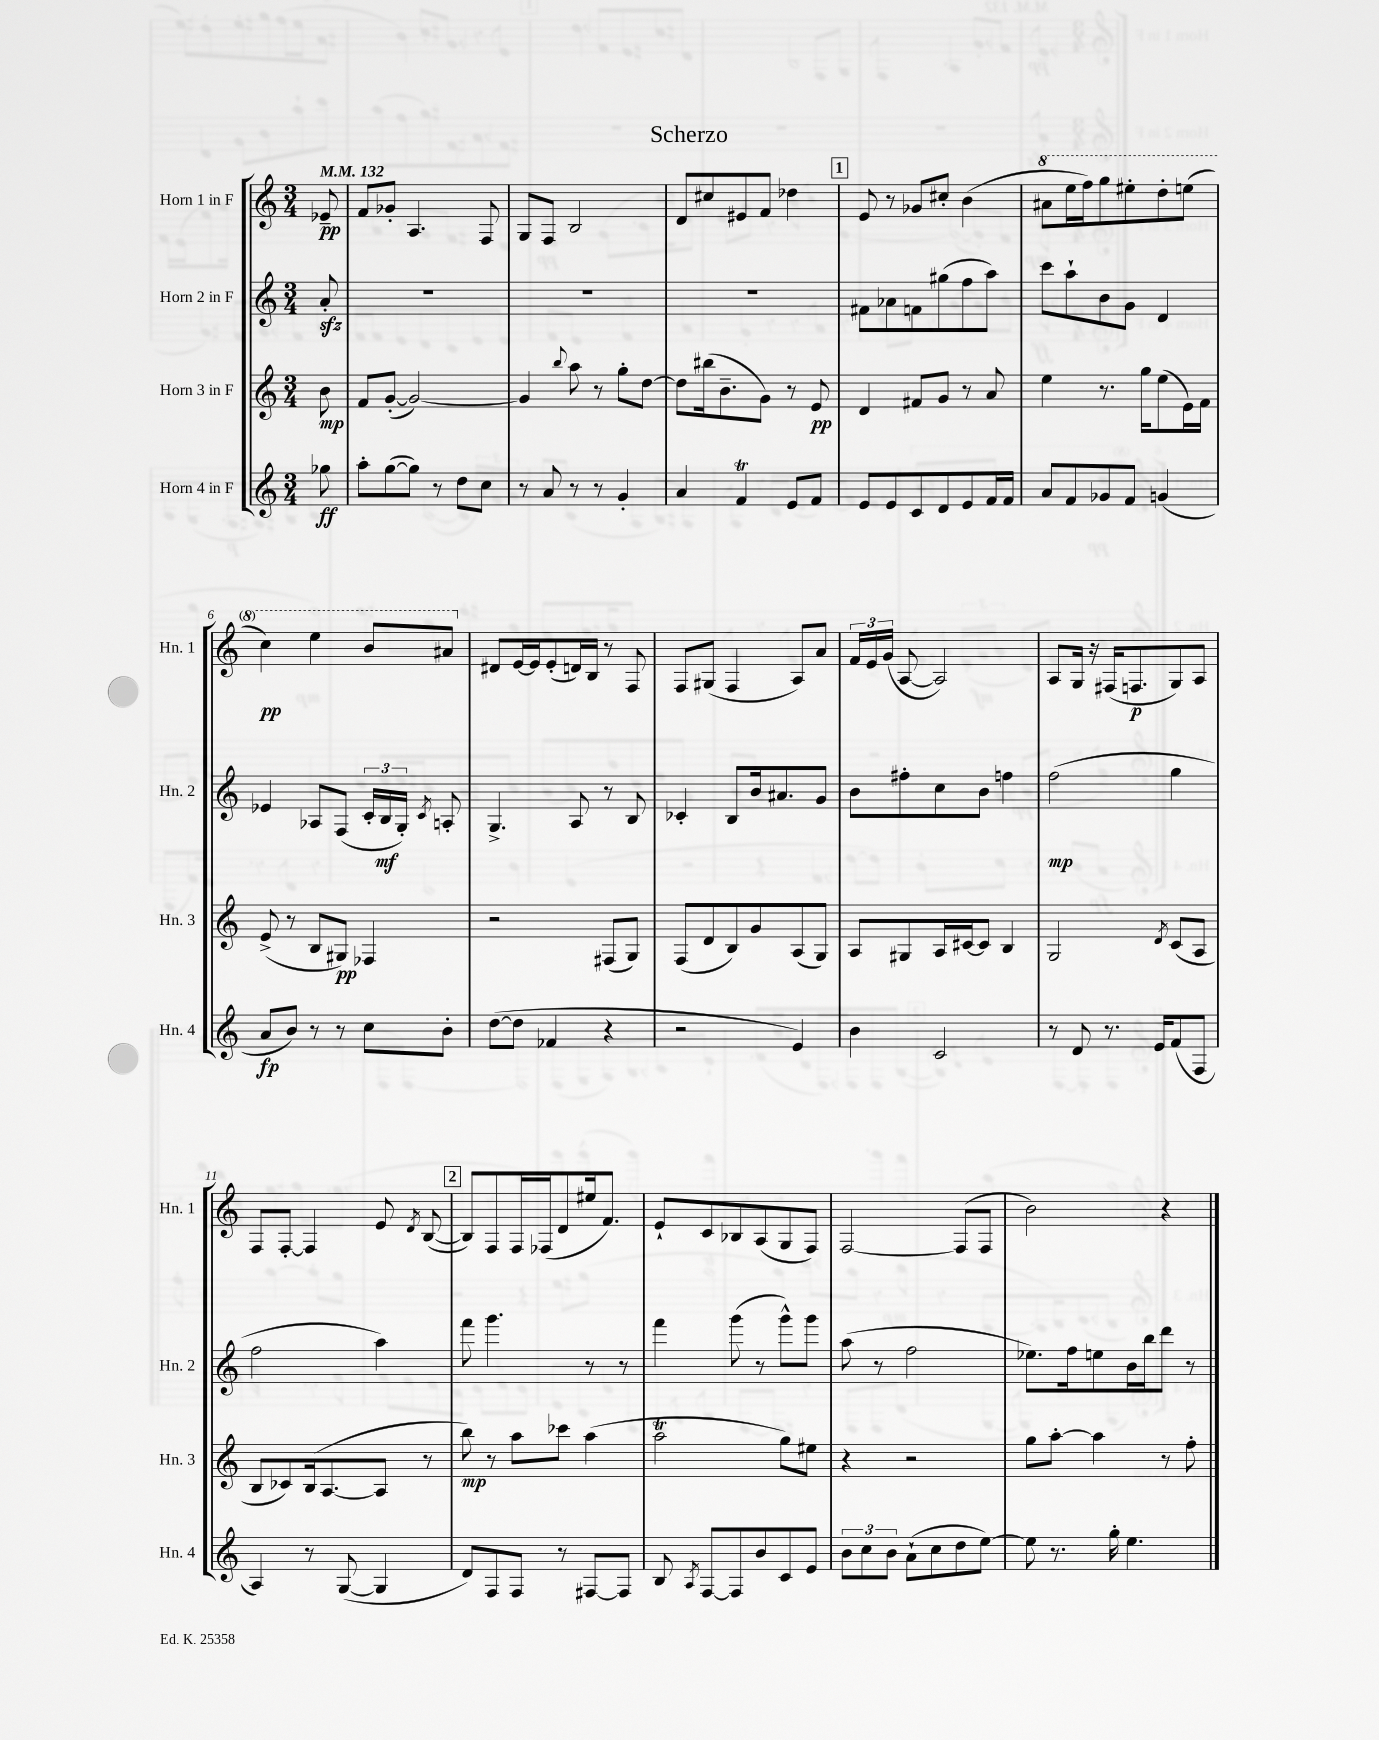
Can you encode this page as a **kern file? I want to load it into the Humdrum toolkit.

**kern	**kern	**kern	**kern
*staff4	*staff3	*staff2	*staff1
*clefG2	*clefG2	*clefG2	*clefG2
*k[]	*k[]	*k[]	*k[]
*M3/4	*M3/4	*M3/4	*M3/4
*MM132	*MM132	*MM132	*MM132
8gg-	8b	8a'	8e-~
=	=	=	=
8aa'	8f	2.r	8f
([8gg	([8g'	.	8g-'
8gg])	2g_)	.	4.A
8r	.	.	.
8dd	.	.	.
8cc	.	.	8F
=	=	=	=
8r	4g]	2.r	8G
8a	.	.	8F
.	8qqbb	.	.
8r	8aa	.	2B
8r	8r	.	.
4g'	8gg'	.	.
.	[8dd	.	.
=	=	=	=
4a	8dd]	2.r	8d
.	(16bb#	.	8cc#
.	8.b~	.	.
4f	.	.	8e#
.	8g)	.	8f
8e	8r	.	4dd-
8f	8e	.	.
=	=	=	=
8e	4d	8f#	8e
8e	.	8a-	8r
8c	8f#	8f	8g-
8d	8g	(8gg#	8cc#'
8e	8r	8ff	(4b
16f	8a	8aa)	.
16f	.	.	.
=	=	=	=
8a	4ee	8ccc	8aa#
8f	.	8aa`	16eee
.	.	.	16fff)
8g-	8.r	8b	8ggg
8f	.	8g	8eee#'
.	16gg	.	.
(4g	(8ee	4d	8ddd'
.	16e)	.	(8eee
.	16f	.	.
=	=	=	=
8a	(8e^	4e-	4ccc)
8b)	8r	.	.
8r	8B	8A-	4eee
8r	8G#)	(8F	.
8cc	4F-	24c'	8bb
.	.	24B	.
.	.	24G')	.
.	.	8qc	.
8b'	.	8A'	8aa#
=	=	=	=
([8dd	2r	4.G^	8d#
8dd]	.	.	[16e
.	.	.	16e]
4f-	.	.	(8e'
.	.	8A	16d)
.	.	.	16B
4r	(8F#	8r	8r
.	8G)	8B	8F
=	=	=	=
2r	(8F	4c-'	8F
.	8d	.	(8G#
.	8B)	8B	4F
.	8g	16b	.
.	.	8.a#	.
4e)	(8A	.	8A)
.	8G)	8g	8a
=	=	=	=
4b	8A	8b	24f
.	.	.	24e
.	.	.	(24g
.	8G#	8ff#'	[8A
2c	16A	8cc	2A])
.	[16c#	.	.
.	8c#]	8b	.
.	4B	4ff	.
=	=	=	=
8r	2G	(2ff	8A
8d	.	.	16G
.	.	.	16r
8.r	.	.	(16F#
.	.	.	8.F
16e	.	.	.
.	8qd	.	.
(8f	(8c	4gg	8G)
8F	8A	.	8A
=	=	=	=
4A)	8B	2ff	8F
.	8c-)	.	[8F'
8r	(16B	.	4F]
.	[8.A	.	.
([8G	.	.	.
4G]	8A]	4aa)	8e
.	.	.	8qd
.	8r	.	([8B
=	=	=	=
8d)	8bb)	8fff	8B])
8F	8r	4.ggg	8F
8F	8aa	.	16F
.	.	.	(16F-
8r	8ccc-	.	8d
[8F#	(4aa	8r	16ee#
.	.	.	8.f)
8F#]	.	8r	.
=	=	=	=
8B	2aa	4fff	8e`
8qA	.	.	.
[8F	.	.	8c
8F]	.	(8ggg	8B-
8b	.	8r	(8A
8c	8gg)	8ggg^^)	8G
8e	8ee#	8ggg	8F)
=	=	=	=
12b	4r	(8aa	[2F
12cc	.	.	.
.	.	8r	.
12b	.	.	.
(8a`	2r	2ff	.
8cc	.	.	.
8dd	.	.	(8F]
[8ee)	.	.	8F
=	=	=	=
8ee]	8gg	8.ee-)	2b)
8.r	[8aa'	.	.
.	.	16ff	.
.	4aa]	8ee	.
16gg'	.	.	.
4.ee	.	16b	.
.	.	16bb	.
.	8r	8ddd	4r
.	8ff'	8r	.
==	==	==	==
*-	*-	*-	*-
